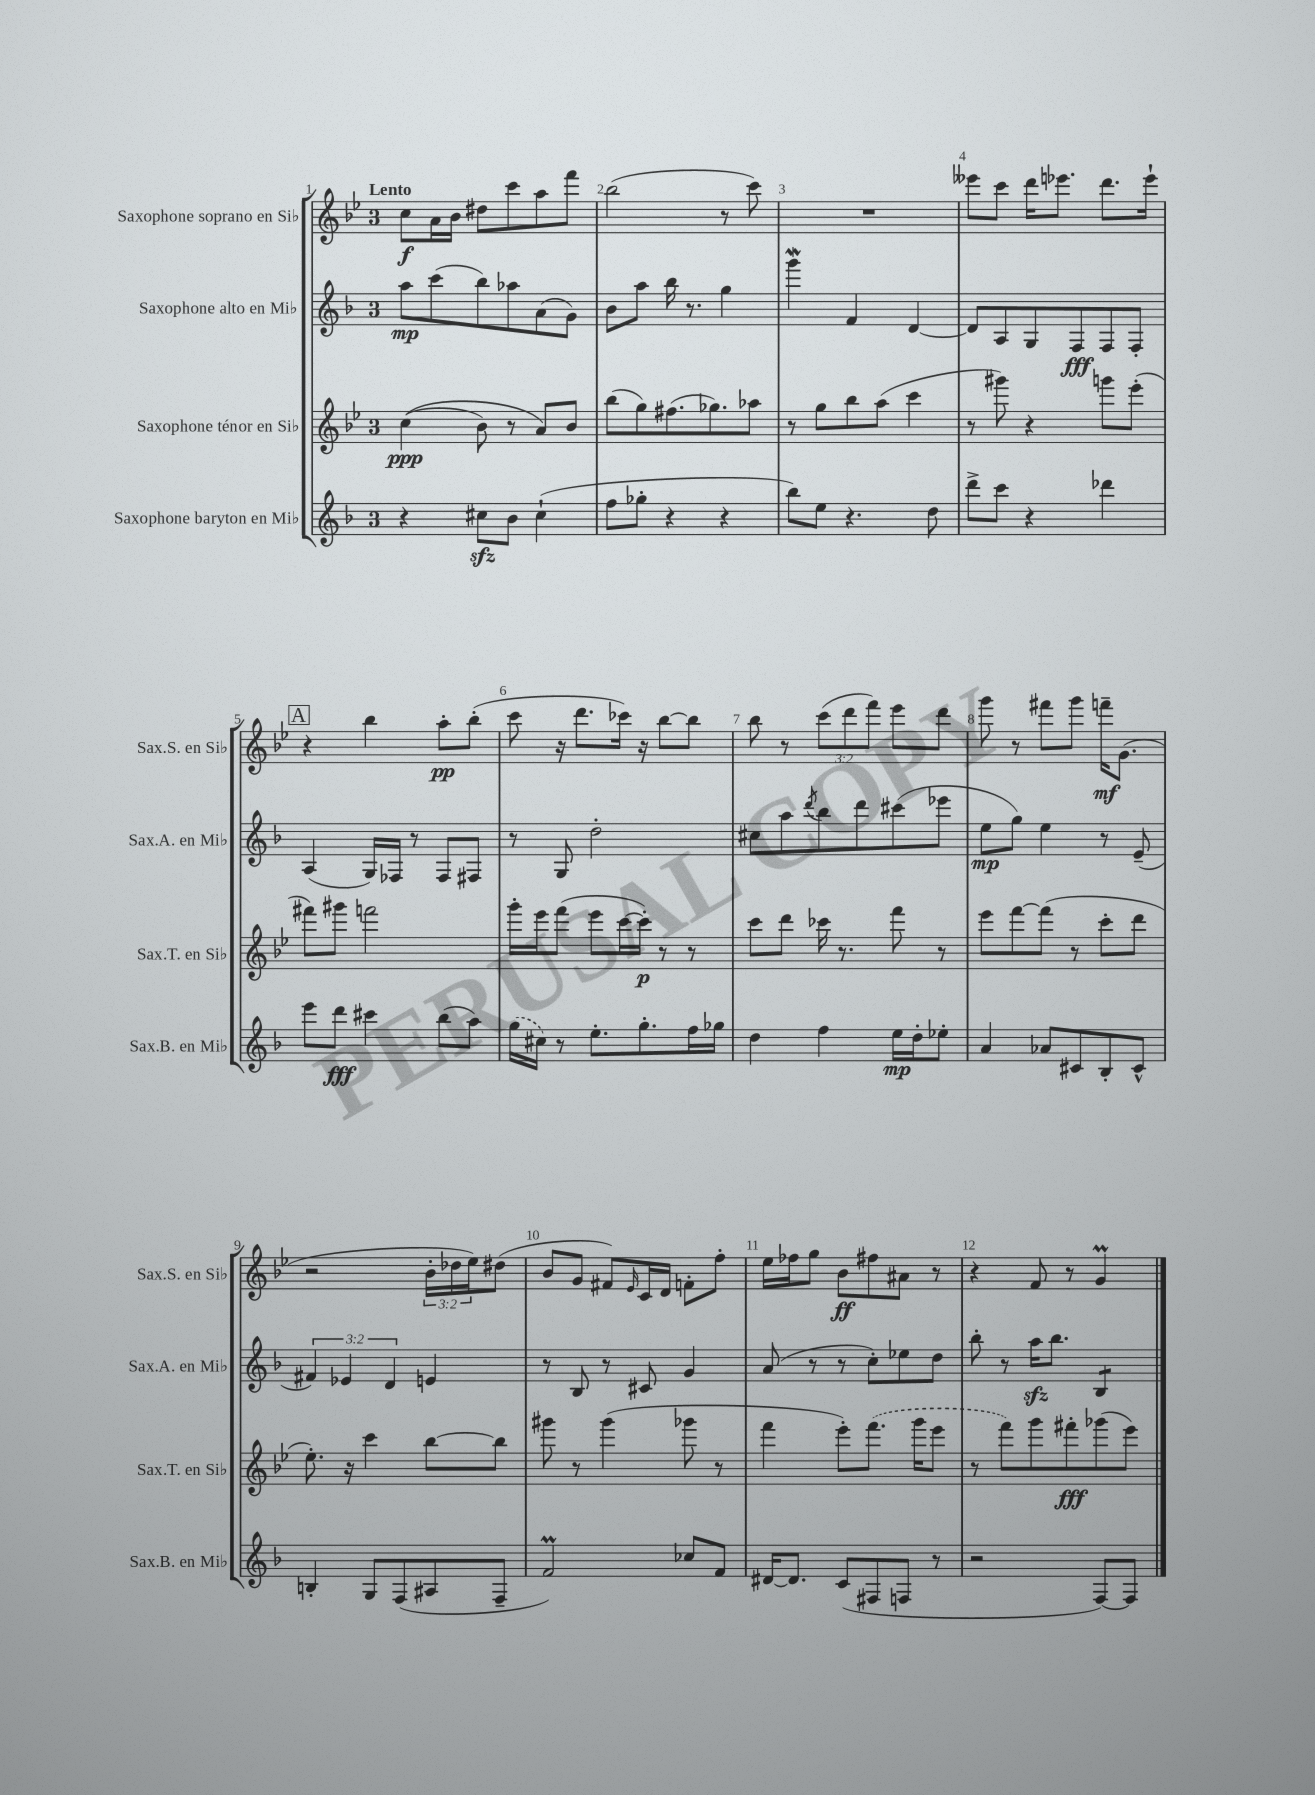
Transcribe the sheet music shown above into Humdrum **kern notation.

**kern	**dynam	**kern	**dynam	**kern	**dynam	**kern	**dynam
*part4	*part4	*part3	*part3	*part2	*part2	*part1	*part1
*staff4	*staff4	*staff3	*staff3	*staff2	*staff2	*staff1	*staff1
*I"Saxophone baryton en Mi♭	*	*I"Saxophone ténor en Si♭	*	*I"Saxophone alto en Mi♭	*	*I"Saxophone soprano en Si♭	*
*I'Sax.B. en Mi♭	*	*I'Sax.T. en Si♭	*	*I'Sax.A. en Mi♭	*	*I'Sax.S. en Si♭	*
*clefG2	*	*clefG2	*	*clefG2	*	*clefG2	*
*k[b-]	*	*k[b-e-]	*	*k[b-]	*	*k[b-e-]	*
*M3/4	*	*M3/4	*	*M3/4	*	*M3/4	*
=1	=1	=1	=1	=1	=1	=1	=1
!	!	!	!	!	!	!LO:TX:a:B:t=Lento	!
4r	.	((4cc\	ppp	8aa\L	mp	8cc\L	f
.	.	.	.	(8ccc\	.	16a\L	.
.	.	.	.	.	.	16b-\JJ	.
8cc#Xzz\L	.	8b-\)	.	8bb-\)	.	8dd#X\L	.
8b-\J	.	8r	.	8aa-X\	.	8ccc\	.
(4cc#`\	.	8a/L)	.	(8a\	.	8aa\	.
.	.	8b-/J	.	8g\J)	.	8fff\J	.
=2	=2	=2	=2	=2	=2	=2	=2
8ff\L	.	(8bb-\L	.	8b-\L	.	(2bb-\	.
8gg-X'\J	.	8gg\)	.	8aa\J	.	.	.
4r	.	(8.ff#X\	.	16bb-\	.	.	.
.	.	.	.	8.r	.	.	.
.	.	8.gg-X\)	.	.	.	.	.
4r	.	.	.	4gg\	.	8r	.
.	.	8aa-X\J	.	.	.	8ccc\)	.
=3	=3	=3	=3	=3	=3	=3	=3
8bb-\L)	.	8r	.	4gggW\	.	2.r	.
8ee\J	.	8gg\L	.	.	.	.	.
4.r	.	8bb-\	.	4f/	.	.	.
.	.	(8aa\J	.	.	.	.	.
.	.	4ccc\	.	[4d/	.	.	.
8dd\	.	.	.	.	.	.	.
=4	=4	=4	=4	=4	=4	=4	=4
8ddd^\L	.	8r	.	8d/L]	.	8eee--X\L	.
8ccc\J	.	8ggg#X\)	.	8A/	.	8ccc\J	.
4r	.	4r	.	8G/	.	16ddd\KL	.
.	.	.	.	.	.	8.eee-X\J	.
.	.	.	.	8F/	fff	.	.
4ddd-X\	.	8gggn\L	.	8F/	.	8.ddd\L	.
.	.	(8eee-'\J	.	8F'/J	.	.	.
.	.	.	.	.	.	16eee-`\Jk	.
!!LO:LB:g=z
!!LO:REH:place=s1:t=A
=5	=5	=5	=5	=5	=5	=5	=5
8eee\L	.	8fff#X\L)	.	(4A/	.	4r	.
8ddd\J	fff	8ggg#X\J	.	.	.	.	.
4ccc#X\	.	2fffn\	.	16G/LL)	.	4bb-\	.
.	.	.	.	16F-X/JJ	.	.	.
.	.	.	.	8r	.	.	.
(8bb-\L	.	.	.	8F-/L	.	8aa'\L	pp
8aa\J)	.	.	.	8F#X/J	.	(8bb-'\J	.
=6	=6	=6	=6	=6	=6	=6	=6
(16gg\LL	.	16ggg'\LL	.	8r	.	8ccc\	.
16cc#X\JJ)	.	16eee-\J	.	.	.	.	.
8r	.	(8fff\J	.	8G/	.	16r	.
.	.	.	.	.	.	8.ddd\L	.
8.ee'\L	.	8eee-\L	.	2dd'\	.	.	.
.	.	[16ccc\L	.	.	.	16ccc-X\Jk)	.
8.gg'\	.	16ccc'\JJ])	p	.	.	16r	.
.	.	8r	.	.	.	[8bb-\L	.
16ff\L	.	8r	.	.	.	8bb-\J]	.
16gg-X\JJ	.	.	.	.	.	.	.
=7	=7	=7	=7	=7	=7	=7	=7
4dd\	.	8ccc\L	.	8cc#X\L	.	8bb-\	.
.	.	8ddd\J	.	8aa\	.	8r	.
.	.	.	.	8qddd/	.	.	.
4ff\	.	16ccc-X\	.	8bb-\	.	(12ccc\L	.
.	.	8.r	.	.	.	.	.
.	.	.	.	.	.	12ddd\	.
.	.	.	.	8ddd\	.	.	.
.	.	.	.	.	.	12fff\J)	.
16ee\LL	mp	8fff\	.	(8ccc#X\	.	8eee-\L	.
16dd'\J	.	.	.	.	.	.	.
8ee-X'\J	.	8r	.	8eee-X\J	.	8ddd\J	.
=8	=8	=8	=8	=8	=8	=8	=8
4a/	.	8eee-\L	.	8ee\L	mp	8ggg\	.
.	.	[8fff\	.	8gg\J)	.	8r	.
8a-X/L	.	(8fff\J]	.	4ee\	.	8fff#X\L	.
8c#X/	.	8r	.	.	.	8ggg\J	.
8B-'/	.	8ccc'\L	.	8r	.	16fffn~\KL	mf
.	.	.	.	.	.	(8.g\J	.
8c#^^/J	.	8ddd\J	.	(8e~/	.	.	.
!!LO:LB:g=z
=9	=9	=9	=9	=9	=9	=9	=9
4Bn'/	.	8.ee-'\)	.	6f#X/)	.	2r	.
.	.	.	.	6e-X/	.	.	.
.	.	16r	.	.	.	.	.
8G/L	.	4ccc\	.	.	.	.	.
.	.	.	.	6d/	.	.	.
(8F/	.	.	.	.	.	.	.
8A#X/	.	[8bb-\L	.	4en/	.	24b-'\LL	.
.	.	.	.	.	.	24dd-X\	.
.	.	.	.	.	.	24ee-\J)	.
8F~/J	.	8bb-\J]	.	.	.	(8dd#X\J	.
=10	=10	=10	=10	=10	=10	=10	=10
2fM/)	.	8ggg#X\	.	8r	.	8b-/L	.
.	.	8r	.	8B-/	.	8g/J	.
.	.	(4ggg#\	.	8r	.	8f#X/L)	.
.	.	.	.	.	.	16qqe-/	.
.	.	.	.	8c#X/	.	16c/L	.
.	.	.	.	.	.	16d/JJ	.
8cc-X/L	.	8ggg-X\	.	4g/	.	8fn'\L	.
8f/J	.	8r	.	.	.	8ff'\J	.
=11	=11	=11	=11	=11	=11	=11	=11
[16d#X/KL	.	4fff\	.	(8a/	.	16ee-\LL	.
8.d#/J]	.	.	.	.	.	16ff-X\J	.
.	.	.	.	8r	.	8gg\J	.
(8c/L	.	8eee-'\L)	.	8r	.	8b-\L	ff
8F#X/	.	(8.fff\J	.	8cc'\L)	.	8ff#X\	.
8Fn/J	.	.	.	8ee-X\	.	8a#X\J	.
.	.	16ggg\KL	.	.	.	.	.
8r	.	8eee-\J	.	8dd\J	.	8r	.
=12	=12	=12	=12	=12	=12	=12	=12
2r	.	8r	.	8bb-'\	.	4r	.
.	.	8fff\L)	.	8r	.	.	.
.	.	8ggg\	.	16aazz\KL	.	8f/	.
.	.	.	.	8.bb-\J	.	.	.
.	.	8fff#X'\	fff	.	.	8r	.
*	*	*	*	*tremolo	*	*	*
[8F/L)	.	(8ggg-X\	.	8B-/L	.	4gM/	.
8F/J]	.	8eee-\J)	.	8B-/J	.	.	.
*	*	*	*	*Xtremolo	*	*	*
==	==	==	==	==	==	==	==
*-	*-	*-	*-	*-	*-	*-	*-
